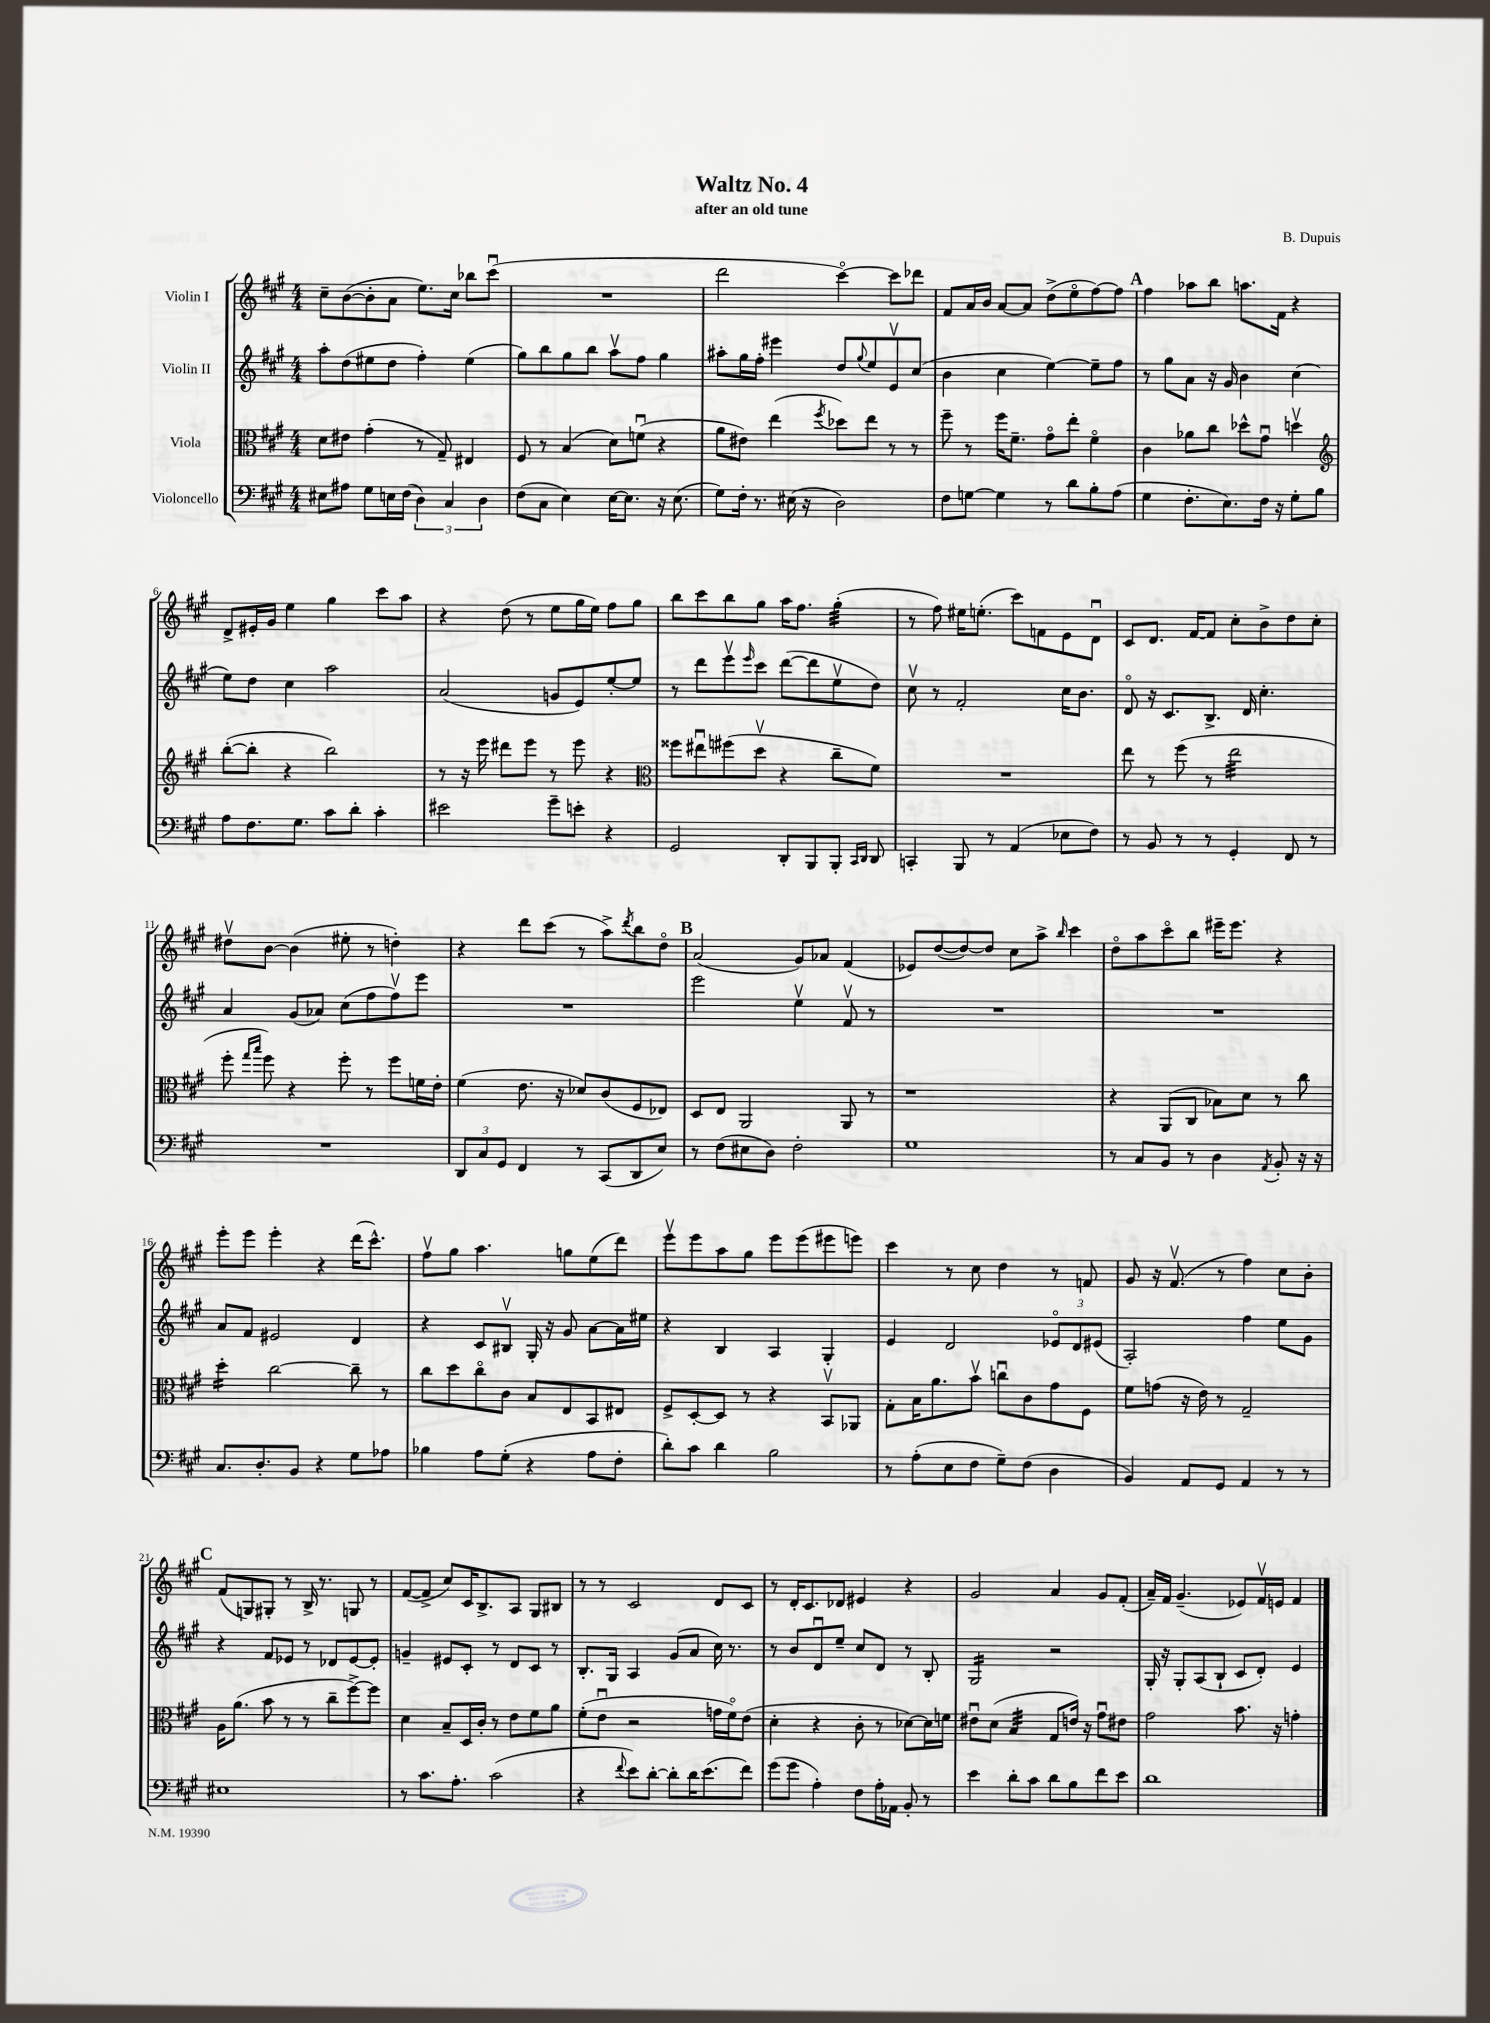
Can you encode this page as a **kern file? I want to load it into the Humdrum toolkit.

**kern	**kern	**kern	**kern
*staff4	*staff3	*staff2	*staff1
*clefF4	*clefC3	*clefG2	*clefG2
*k[f#c#g#]	*k[f#c#g#]	*k[f#c#g#]	*k[f#c#g#]
*M4/4	*M4/4	*M4/4	*M4/4
8E#	8d	8aa'	8cc#~
8A#	8e#	(8dd	([8b
8G#	(4g#'	8ee#	8b']
16E	.	8dd	8a
(16F#	.	.	.
6D)	8r	4ff#')	8.ee)
.	8G#~)	.	.
6C#	.	.	.
.	.	.	16cc#
.	4E#	(4ee#	8bb-
6D	.	.	.
.	.	.	(8ccc#u
=	=	=	=
(8F#	8F#	8gg#)	1r
8C#	8r	8bb	.
4E)	(4B	8gg#	.
.	.	8bb	.
[16E	8d)	8aav	.
8.E]	.	.	.
.	(8fu	8ff#	.
16r	4r	4gg#	.
(8.E	.	.	.
=	=	=	=
8G#)	8a	8aa#'	2ddd
16F#'	8e#)	16gg#	.
8.r	.	16ff#'	.
.	(4ee	4eee#	.
(16E#	.	.	.
16r	.	.	.
.	8qff#	.	.
2D)	8dd-)	8dd	[4ccc#o)
.	.	8qqgg#	.
.	8ee	8ee	.
.	8r	8ev	8ccc#]
.	8r	(8cc#	8ddd-
=	=	=	=
8F#	8ff#~	4b	8f#
[8G	8r	.	16a
.	.	.	16b
4G]	16ff#	4cc#	[8a
.	8.f#~	.	.
.	.	.	8a]
8r	8g#o	[4ee)	(8dd^
8d	8ee'	.	8eeo
8B'	4f#o	8ee~]	[8ff#)
(8A	.	8ff#	8ff#]
=	=	=	=
4G#	4c#	8r	4ff#
.	.	8gg#	.
8.F#'	8a-	8a	8aa-
.	8cc#	16r	8bb
8.E)	.	16g#	.
.	8dd-^^	4b	8.aa
16F#	8g#u	.	.
16r	.	.	16f#
8G#'	4ddv	(4cc#	4r
8B	.	.	.
=	=	=	=
*	*clefG2	*	*
8A	([8bb'	8ee)	8d^
8.F#	8bb']	8dd	16e#'
.	.	.	16g#
.	4r	4cc#	4ee
8.G#	.	.	.
8c#	2bb)	2aa	4gg#
8d'	.	.	.
4c#'	.	.	8ccc#
.	.	.	8aa
=	=	=	=
2e#	8r	(2a	4r
.	16r	.	.
.	16eee	.	.
.	8ddd#	.	(8dd
.	8eee	.	8r
8g#~	8r	8g	8ee
8e'	8eee	8e)	16gg#
.	.	.	16ee)
4r	4r	[8ee'	8ff#
.	.	8ee]	8gg#
=	=	=	=
*	*clefC3	*	*
2GG#	8ff##	8r	8bb
.	8ee#u	8ddd	8ccc#
.	(8ff#	8eeev	8bb
.	.	16qqeee	.
.	8ddv	8ccc#	8gg#
8DD'	4r	([8ddd	16aa
.	.	.	8.ff#
8BBB	.	8ddd]	.
8BBB'	8cc#~	8eev	(4gg#'
16qqCC#	.	.	.
16qqDD	.	.	.
8DD	8f#)	8dd)	.
=	=	=	=
4CC'	1r	8cc#v	8r
.	.	8r	8ff#)
8BBB	.	2f#'	16ee#
.	.	.	(8.ee'
8r	.	.	.
(4AA	.	.	8ccc#)
.	.	.	8f
8E-	.	16cc#	8e
.	.	8.b	.
8F#)	.	.	8du
=	=	=	=
8r	8ee	8do	8c#
8BB	8r	16r	8.d
.	.	8.c#	.
8r	(8ff#	.	.
.	.	.	[16f#
8r	8r	8.B^	8f#]
4GG#'	2ee	.	8cc#'
.	.	16d	.
.	.	4.cc#'	8b^
8FF#	.	.	8dd
8r	.	.	8cc#'
=	=	=	=
1r	8ff#'	4a	8dd#v
.	16qqgg#	.	.
.	16qqbb	.	.
.	8ff#)	.	[8b
.	4r	(8g#	(4b]
.	.	8a-)	.
.	8ff#'	(8cc#	8ee#'
.	8r	8ff#	8r
.	8ff#	8ff#v)	4dd')
.	16f	8eee	.
.	16e'	.	.
=	=	=	=
12DD	(4f#	1r	4r
12C#	.	.	.
12GG#	.	.	.
4FF#	8.e	.	8ddd
.	.	.	(8ccc#
.	16r	.	.
8r	8d-)	.	8r
(8CC#	(8c#	.	8aa^)
.	.	.	8qddd
8DD	8F#	.	8bb
8E)	8E-)	.	8ddo
=	=	=	=
8r	8D	2eee	(2a
(8F#	8E	.	.
8E#	2AA	.	.
8D)	.	.	.
2F#'	.	4eev	8g#)
.	.	.	8a-
.	8AA	8f#v	(4f#
.	8r	8r	.
=	=	=	=
1G#	1r	1r	8e-)
.	.	.	([8dd
.	.	.	8dd_)
.	.	.	8dd]
.	.	.	8cc#
.	.	.	8aa^
.	.	.	16qqbb
.	.	.	4ccc#
=	=	=	=
8r	4r	1r	8ddo
8C#	.	.	8aa
8BB	(8AA	.	8ccc#o
8r	8C#	.	8bb
4D	8B-)	.	16eee#~
.	.	.	8.eee#
.	8d	.	.
8qAA	.	.	.
8BB'	8r	.	4r
16r	8cc#	.	.
16r	.	.	.
=	=	=	=
8.C#	4dd'	8a	8eee'
.	.	8f#	8eee
8.D'	.	.	.
.	[2cc#	2e#	4eee'
8BB	.	.	.
4r	.	.	4r
8G#	8cc#~]	4d	(16ddd
.	.	.	8.ccc#^^)
8A-	8r	.	.
=	=	=	=
4B-	8cc#	4r	8ff#v
.	8dd	.	8gg#
8A	8cc#o	8c#	4.aa
(8G#'	8c#	8B#v	.
4r	8B	16G#'	.
.	.	16r	.
.	8E	8g#	8gg
8A	8BB	[8a	(8ee
8F#'	8E#	16a]	8ddd)
.	.	16ee#	.
=	=	=	=
8d')	8F#^	4r	8eeev
8c#	[8D'	.	8eee
4d	8D]	4B	8aa
.	8r	.	8gg#
2B	4r	4A	8eee
.	.	.	(8eee
.	8BBv	4G#'	8eee#
.	8AA-	.	8eee)
=	=	=	=
8r	8G#'	4e	4ccc#
(8A'	16B	.	.
.	8.a	.	.
8E	.	2d	8r
8F#	8bv	.	8cc#
8G#~)	8ccu	.	4dd
(8F#	8c#	.	.
4D	8g#	12e-o	8r
.	.	12d	.
.	8F#	.	8f
.	.	(12e#	.
=	=	=	=
4BB)	8f#	2A')	8g#
.	(8g	.	16r
.	.	.	(8.f#v
8AA	16r	.	.
.	16e)	.	.
8GG#	8r	.	8r
4AA	2G#~	4ff#	4ff#)
8r	.	8ee	8cc#
8r	.	8g#	8b'
=	=	=	=
1E#	16A	4r	(8f#
.	(8.a	.	.
.	.	.	8G)
.	8b	8f#	8G#'
.	8r	8e-	8r
.	8r	8r	16B^
.	.	.	8.r
.	8cc#~	8d-	.
.	[8ff#^)	[8e-	8G
.	8ff#]	8e-']	8r
=	=	=	=
8r	4d	4g~	([8f#
8.c#	.	.	8f#^]
.	8B~	8e#	8cc#)
8.A'	.	.	.
.	16D	8c#'	16c#
.	16c#'	.	8.B^
(2c#	8r	8r	.
.	8e	8d	8A
.	8f#	8c#	8G#
.	8a	8r	8B#
=	=	=	=
4r	(8f#'	8.B'	8r
.	8eu	.	8r
.	.	16G#	.
8qqf#	.	.	.
8e)	2r	4A	2c#
[8d'	.	.	.
8d']	.	(8g#	.
16d	.	8a	.
(8.e	.	.	.
.	16g	16cc#)	8d
.	16f#o)	8.r	.
8f#)	(8e	.	8c#
=	=	=	=
(8g#	4d'	8r	8r
8g#	.	8b	16d'
.	.	.	8.c#
4A')	4r	8du	.
.	.	8ee~	8d-
8F#	8c#'	8cc#	4e#
16A'	8r	8d	.
16AA-	.	.	.
8BB'	[8d-)	8r	4r
8r	16d-]	8B'	.
.	16f	.	.
=	=	=	=
4e	8e#u	2G#	2g#
.	(8d	.	.
8d'	4B	.	.
8c#	.	.	.
8d	8G#	2r	4a
8B	16e)	.	.
.	16r	.	.
8f#	8g#u	.	8g#
8e	8e#	.	(8f#'
=	=	=	=
1d	2g#	16G#'	16a~)
.	.	16r	16f#
.	.	8G#'	(4.g#~
.	.	(8A	.
.	.	8B`	.
.	8.b	8c#	8e-)
.	.	8d')	16f#v
.	16r	.	16e
.	4g'	4e	4f#
==	==	==	==
*-	*-	*-	*-
